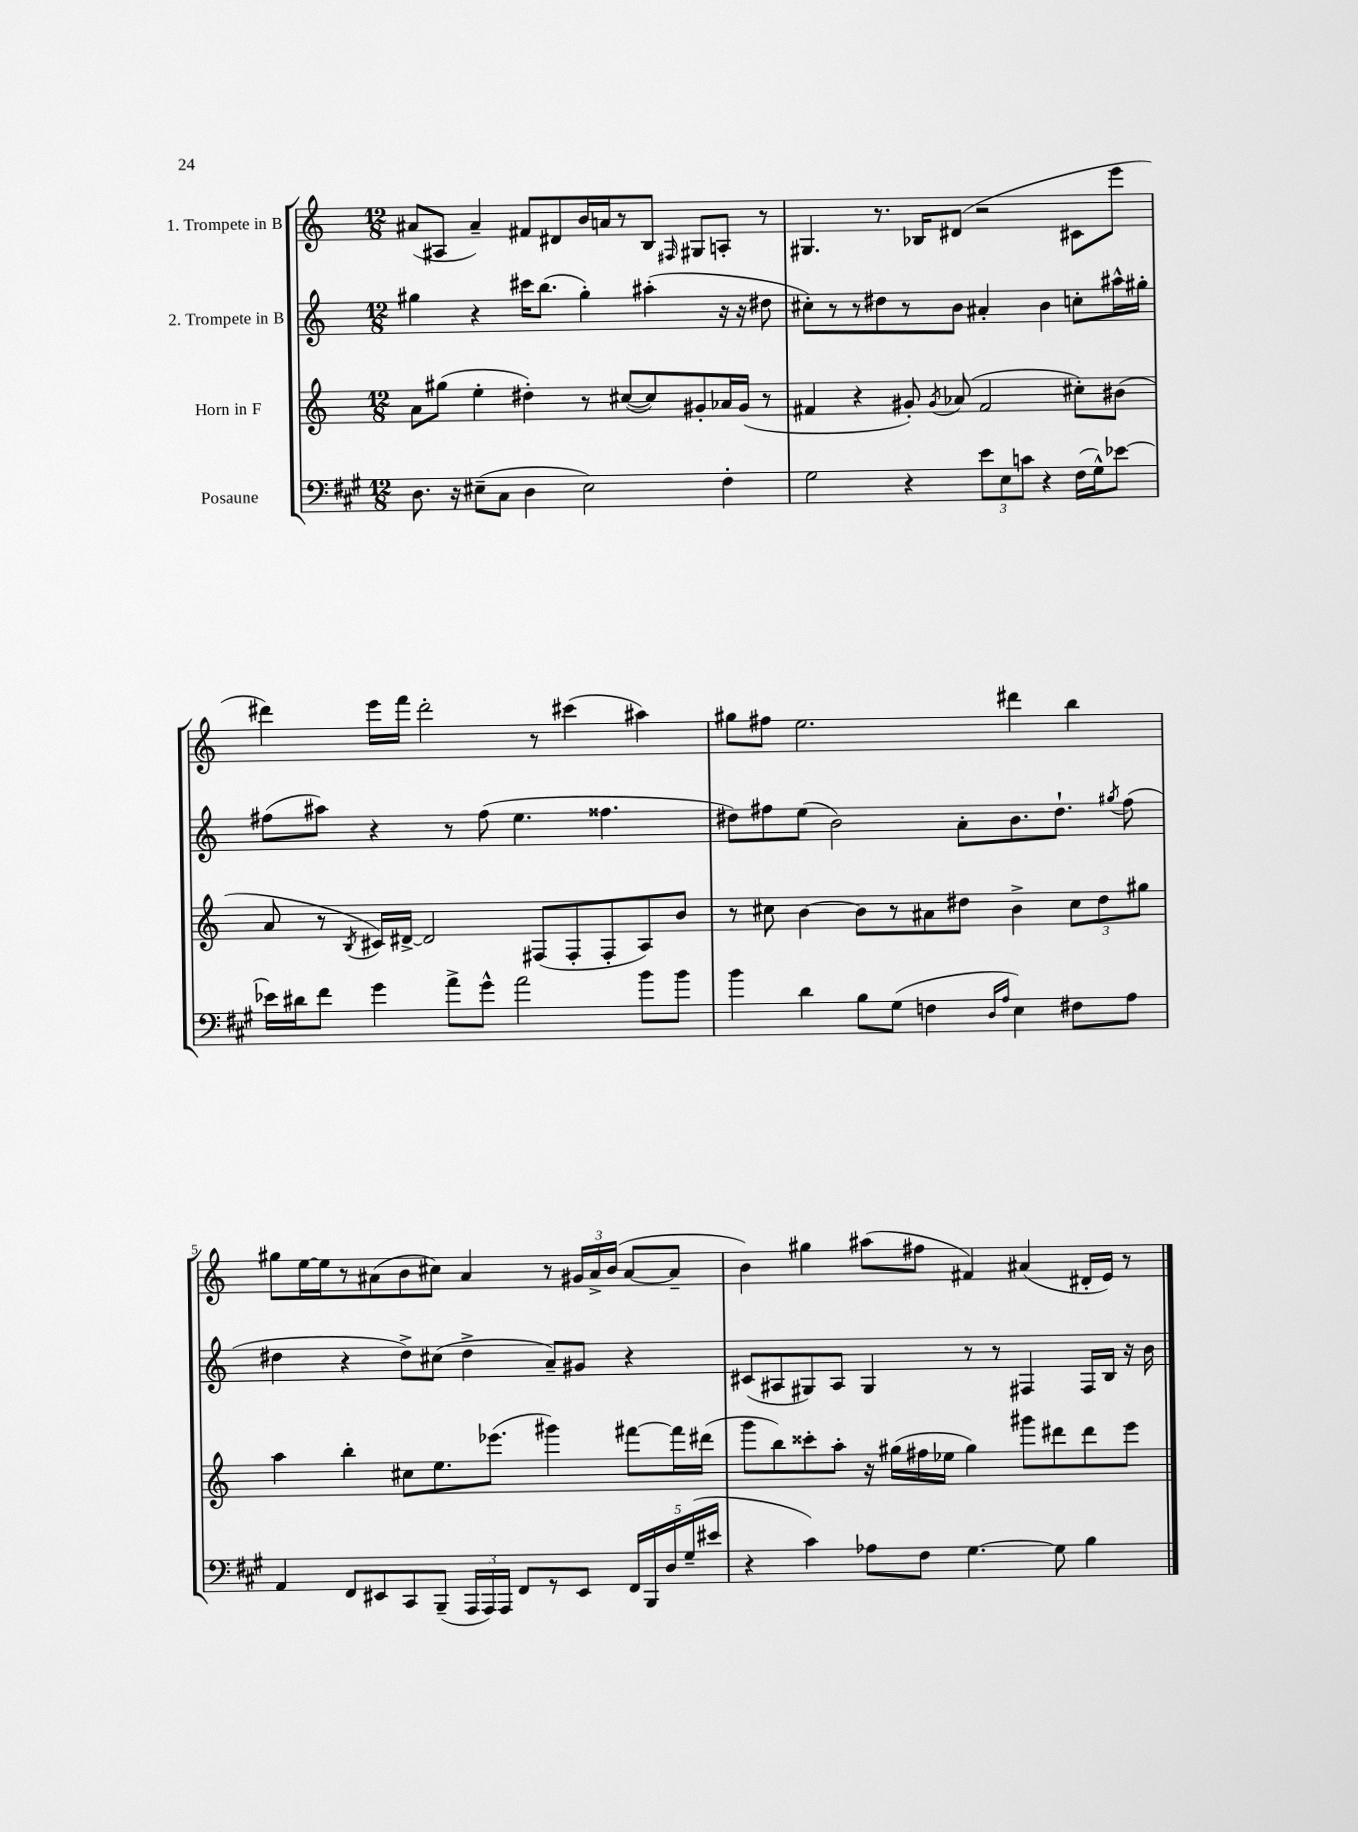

**kern	**kern	**kern	**kern
*part4	*part3	*part2	*part1
*staff4	*staff3	*staff2	*staff1
*I"Posaune	*I"Horn in F	*I"2. Trompete in B	*I"1. Trompete in B
*clefF4	*clefG2	*clefG2	*clefG2
*k[f#c#g#]	*k[]	*k[]	*k[]
*M12/8	*M12/8	*M12/8	*M12/8
=1	=1	=1	=1
8.D\	8a\L	4gg#X\	(8a#X/L
.	(8gg#X\J	.	8A#X/J
16r	.	.	.
(8E#X~\L	4ee'\	4r	4a#~/)
8C#\J	.	.	.
4D\	4dd#X'\)	16ccc#X\KL	8f#X/L
.	.	(8.bb\J	.
.	.	.	8d#X/
2E#\)	8r	4gg#'\)	16b/L
.	.	.	16an/J
.	([8cc#X/L	.	8r
.	8cc#/])	(4aa#X'\	8B/J
.	.	.	16qqF#X/
.	8g#X'/	.	8G#X/L
4F#'\	16a-X/L	16r	8An'/J
.	(16g#/JJ	16r	.
.	8r	8dd#X\	8r
=2	=2	=2	=2
2G#\	4f#X/	8cc#X'\L)	4.G#X/
.	.	8r	.
.	4r	8r	.
.	.	8dd#X\	8.r
4r	8g#X'/)	8r	.
.	.	.	16B-X/KL
.	8qg#/	.	.
.	(8a-X/	8b\J	(8d#X/J
12e\L	2f#/	4a#X'/	2r
12E\	.	.	.
12cn\J	.	.	.
4r	.	4b\	.
(16F#\LL	8cc#X'\L)	8ccn'\L	8c#X\L
16G#^^\J)	.	.	.
[8e-X\J	(8b#X\J	16aa#X^^\L	8eee\J
.	.	16gg#X'\JJ	.
!!LO:LB:g=z
=3	=3	=3	=3
16e-X\LL]	8a/	(8ff#X\L	4ddd#X\)
16d#X\J	.	.	.
8f#\J	8r	8aa#X\J)	.
.	8qB/	.	.
4g#\	16c#X/LL)	4r	16eee\LL
.	[16d#X^/JJ	.	16fff\JJ
.	2d#/]	.	2ddd#'\
8a^\L	.	8r	.
8g#^^\J	.	(8ff#\	.
2a\	.	4.ee\	.
.	(8F#X/L	.	8r
.	8F#'/	.	(4ccc#X\
.	8F#'/	4.ff##X\	.
8b\L	8A/)	.	4aa#X\)
8b\J	8b/J	.	.
=4	=4	=4	=4
4b\	8r	8dd#X\L)	8gg#X\L
.	8cc#X\	8ff#X\	8ff#X\J
4d\	[4b\	(8ee\J	2.ee\
.	.	2b\)	.
8B\L	8b\L]	.	.
(8G#\J	8r	.	.
4Fn\	8a#X\	.	.
.	8dd#X\J	8a'\L	.
16qqD/LL	.	.	.
16qqA/JJ	.	.	.
4E\)	4b^\	8.b\	4ddd#X\
.	.	8.dd#`\J	.
8F#X\L	12cc#\L	.	4bb\
.	12dd#\	.	.
.	.	8qgg#X/	.
8A\J	.	(8ff#\	.
.	12gg#X\J	.	.
!!LO:LB:g=z
=5	=5	=5	=5
4AA/	4aa\	4dd#X\	8gg#X\L
.	.	.	[16ee\L
.	.	.	16ee\J]
8FF#/L	4bb'\	4r	8r
8EE#X/	.	.	(8a#X\
8CC#/	8cc#X\L	8dd#^\L)	8b\
(8BBB~/J	8.ee\	(8cc#X\J	8cc#X\J)
24AAA/LL	.	4dd#^\	4a#/
24AAA/)	.	.	.
.	(8.eee-X\J	.	.
24AAA/JJ	.	.	.
8FF#/L	.	.	.
8r	4ggg#X\)	8a~/L)	8r
8EE#/J	.	8g#X/J	24g#X/LL
.	.	.	24a#^/
.	.	.	(24b/JJ
20FF#/LL	[8fff#X\L	4r	[8a#/L
20BBB/	.	.	.
20D/	.	.	.
.	16fff#\L]	.	8a#~/J]
(20G#~/	.	.	.
.	(16ddd#X\JJ	.	.
20e#X/JJ	.	.	.
=6	=6	=6	=6
4r	8ggg\L	(8c#X/L	4b\)
.	8bb\)	8A#X/	.
4c#\)	8ccc##X'\	8G#X/)	4gg#X\
.	8aa'\J	8A#/J	.
8A-X\L	16r	4G#/	(8aa#X\L
.	(16gg#X\LL	.	.
8F#\J	16ff#X\	.	8ff#X\J
.	16ee-X\JJ	.	.
[4.G#\	4gg#\)	8r	4f#X/)
.	.	8r	.
.	8ggg#X\L	4F#X/	(4a#X/
8G#\]	8ddd#X\	.	.
4B\	8ddd#\	16F#/LL	16d#X'/LL
.	.	16B/JJ	16e/JJ)
.	8eee\J	16r	8r
.	.	16b\	.
==	==	==	==
*-	*-	*-	*-
